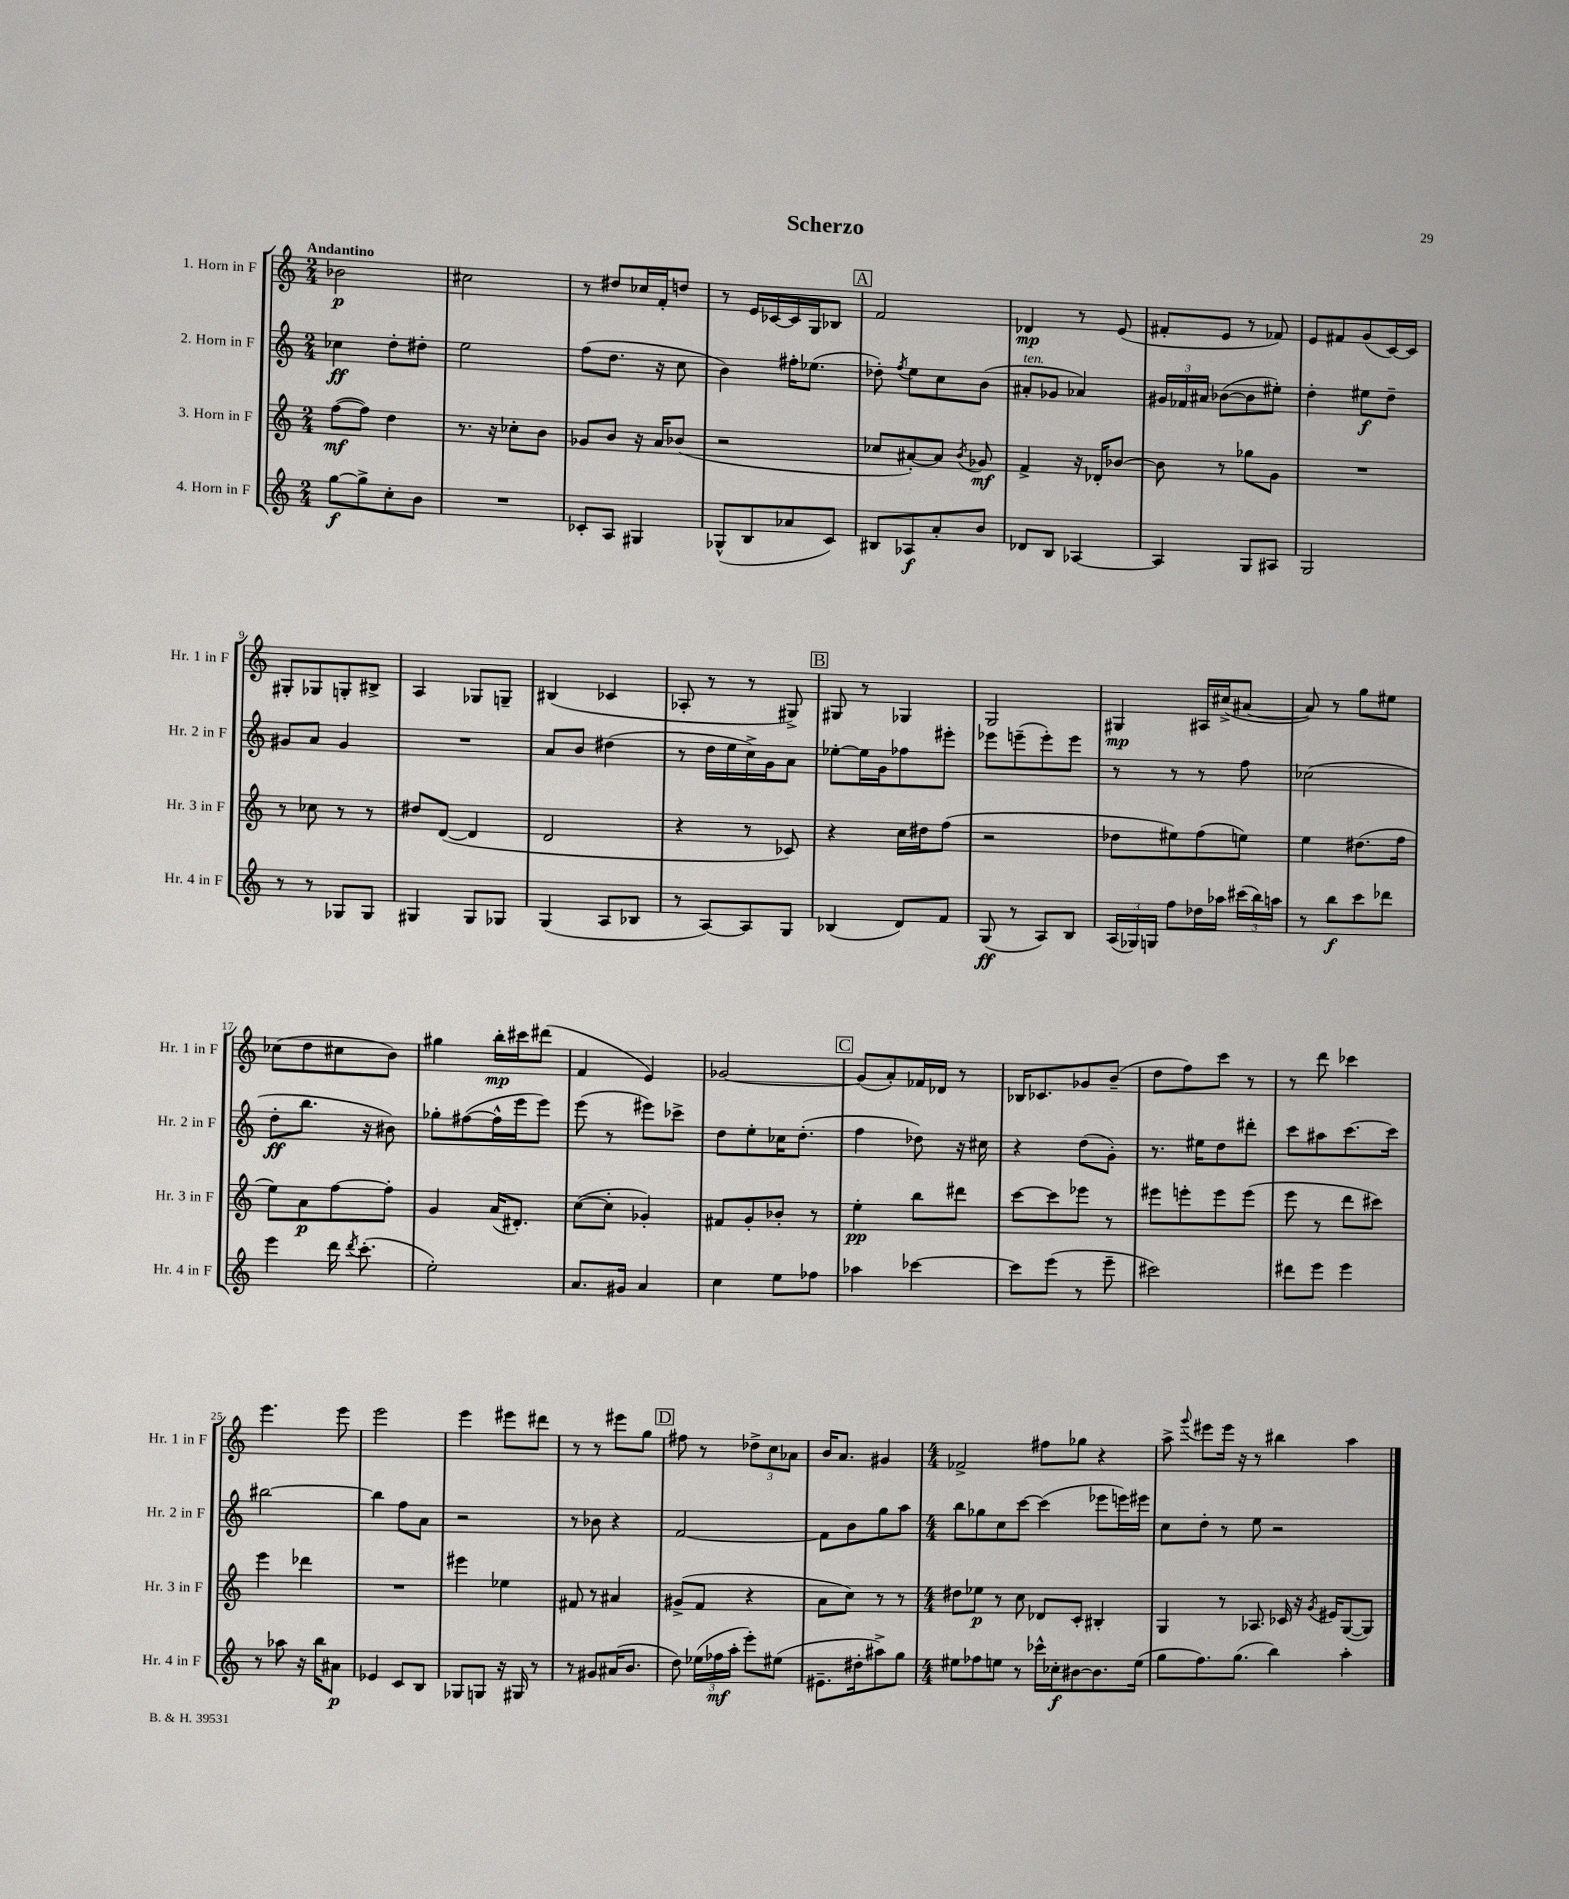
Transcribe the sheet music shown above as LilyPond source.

\header { title = "Scherzo" }
<<
\new StaffGroup <<
\new Staff = "s0" \with { instrumentName = "1. Horn in F" shortInstrumentName = "Hr. 1 in F" } {
    \clef treble \key c \major \numericTimeSignature \time 2/4 \tempo "Andantino"
    \autoBeamOff bes'2\p |
    cis''2 |
    r8 dis''8[ ces''16 f'16-. d''8] |
    r8 e'16[ ces'16~ ces'16 g16 bes8] |
    \mark \markup { \box "A" } f'2 |
    des'4\mp r8 e'8( |
    fis'8[-. e'8] r8 fes'8) |
    e'8[ fis'8 g'8( c'16~) c'16] |
    gis8[-. ges8 g8-. bis8]-> |
    a4 ges8[ g8]-- |
    bis4( ces'4 |
    aes8-. r8 r8 gis8->) |
    \mark \markup { \box "B" } gis8 r8 ges4 |
    g2 |
    gis4\mp ais16[ cis''16->( ais'8]~ |
    ais'8) r8 g''8[ eis''8] |
    ces''8[( d''8 cis''8 b'8]) |
    gis''4 b''16[-.\mp cis'''16 dis'''8]( |
    f'4 e'4) |
    ges'2~ |
    \mark \markup { \box "C" } ges'8[( a'8-.) fes'16 des'16] r8 |
    bes16[ ces'8. ges'8 b'8]--( |
    d''8[ f''8) c'''8] r8 |
    r8 d'''8 ces'''4 |
    e'''4. e'''8 |
    e'''2 |
    e'''4 eis'''8[ dis'''8] |
    r8 r8 eis'''8[ g''8] |
    \mark \markup { \box "D" } fis''8 r8 \tuplet 3/2 { des''8[-> c''8 aes'8] } |
    b'16[ a'8.] gis'4 |
    \numericTimeSignature \time 4/4 fes'2-> fis''8[ ges''8] r4 |
    a''8-> \appoggiatura { g'''8 } eis'''8[ eis'''16] r16 r8 bis''4 a''4 \bar "|." |
}
\new Staff = "s1" \with { instrumentName = "2. Horn in F" shortInstrumentName = "Hr. 2 in F" } {
    \clef treble \key c \major \numericTimeSignature \time 2/4
    \autoBeamOff ces''4\ff d''8[-. dis''8]-. |
    e''2 |
    f''8[( d''8.] r16 c''8 |
    b'4) fis''16[-. ees''8.]( |
    \mark \markup { \box "A" } des''8-.) \acciaccatura { f''8 } e''8[ c''8 b'8]( |
    ais'8[-.^\markup { \italic "ten." } ges'8] aes'4) |
    \tuplet 3/2 { gis'16[ fes'16 ais'16] } bes'8[~( bes'8 eis''8]-.) |
    d''4-. eis''8[\f d''8]-- |
    gis'8[ a'8] gis'4 |
    R2 |
    a'8[ b'8] dis''4( |
    r8 d''16[ e''16 c''16->) g'16 a'8] |
    \mark \markup { \box "B" } ees''8[~-. ees''16 g'16 fes''8 eis'''8]-. |
    ees'''8[ e'''8--( e'''8-.) e'''8] |
    r8 r8 r8 f''8 |
    ces''2( |
    d''8[-.\ff b''8.] r16 bis'8) |
    ges''8[-. fis''8~( fis''16-^ e'''16 e'''8]) |
    e'''8( r8 eis'''8[) ces'''8]-> |
    d''8[ e''8-. ces''16 d''8.]-.( |
    \mark \markup { \box "C" } f''4 des''8) r16 cis''16 |
    r4 d''8[( g'8]-.) |
    r8. eis''16[ d''8 dis'''8]-. |
    c'''8[ ais''8 c'''8.~ c'''16] |
    bis''2~ |
    bis''4 f''8[ a'8] |
    r2 |
    r8 bes'8 r4 |
    \mark \markup { \box "D" } f'2~ |
    f'8[ b'8 g''8 a''8] |
    \numericTimeSignature \time 4/4 b''8[ ges''8 c''8 c'''8]~ c'''4( ees'''8[ e'''16) eis'''16] |
    c''8[ d''8]-. r8 e''8 r2 \bar "|." |
}
\new Staff = "s2" \with { instrumentName = "3. Horn in F" shortInstrumentName = "Hr. 3 in F" } {
    \clef treble \key c \major \numericTimeSignature \time 2/4
    \autoBeamOff f''8[~\mf( f''8]) d''4 |
    r8. r16 ces''8[-. b'8] |
    ges'8[ b'8] r16 a'16[ bes'8]( |
    r2 |
    \mark \markup { \box "A" } ces''8[ ais'8~-.) ais'8] \acciaccatura { b'8 } ges'8\mf |
    f'4-> r16 des'16[-. bes'8]~ |
    bes'8 r8 ges''8[ g'8] |
    R2 |
    r8 ces''8 r8 r8 |
    dis''8[ d'8]~( d'4 |
    d'2 |
    r4 r8 ces'8) |
    \mark \markup { \box "B" } r4 c''16[ dis''16 f''8]( |
    r2 |
    des''8[ eis''8) f''8( e''8]) |
    e''4 dis''8.[( f''16] |
    e''8[) a'8\p f''8~ f''8]-. |
    g'4 a'16[( dis'8.]-.) |
    c''8[~( c''8]-. ges'4-.) |
    fis'8[ g'8-. bes'8]-. r8 |
    \mark \markup { \box "C" } e''4-.\pp b''8[ dis'''8] |
    c'''8[~ c'''8 ees'''8] r8 |
    eis'''8[ e'''8-. e'''8 e'''8]( |
    e'''8 r8 d'''8[ cis'''8]) |
    e'''4 des'''4 |
    R2 |
    eis'''4 ees''4 |
    fis'8 r8 ais'4 |
    \mark \markup { \box "D" } gis'8[->( f'8] r4 |
    a'8[ c''8]) r8 r8 |
    \numericTimeSignature \time 4/4 dis''8[ ees''8]\p r8 c''8 des'8[ c'8]-. bis4-. |
    g4 r8 aes8. ces'16 r16 \acciaccatura { g'8 } eis'16[ g8~( g8]) \bar "|." |
}
\new Staff = "s3" \with { instrumentName = "4. Horn in F" shortInstrumentName = "Hr. 4 in F" } {
    \clef treble \key c \major \numericTimeSignature \time 2/4
    \autoBeamOff g''8[~\f g''8-> c''8-. b'8] |
    R2 |
    ces'8[-. a8] gis4 |
    ges8[-^( b8 aes'8 c'8]) |
    \mark \markup { \box "A" } bis8[ aes8\f a'8-. b'8] |
    des'8[ b8] aes4~ |
    aes4 g8[ ais8] |
    g2 |
    r8 r8 ges8[ ges8] |
    gis4 gis8[ ges8] |
    g4( a8[ bes8] |
    r8 a8[~) a8 g8] |
    \mark \markup { \box "B" } bes4( d'8[) f'8] |
    g8\ff( r8 a8[) b8] |
    \tuplet 3/2 { a16[( ges16) g16] } f''8[ des''16 aes''16] \tuplet 3/2 { cis'''16[( b''16) a''16] } |
    r8 b''8[\f c'''8 des'''8] |
    e'''4 d'''16 \acciaccatura { d'''8 } c'''8.-.( |
    e''2-.) |
    a'8.[ gis'16] a'4 |
    c''4 e''8[ fes''8] |
    \mark \markup { \box "C" } aes''4 ces'''4~ |
    ces'''8[ e'''8]( r8 e'''8-- |
    cis'''2) |
    dis'''8[ e'''8] e'''4 |
    r8 aes''8 r16 b''16[ ais'8]\p |
    ees'4 c'8[ b8] |
    ges8[ g8] r16 gis16 r8 |
    r8 gis'8[ ais'16( b'8.] |
    \mark \markup { \box "D" } d''8) \tuplet 3/2 { ees''16[( fes''16\mf a''16]-. } e'''8[-.) eis''8]( |
    eis'8.[-- dis''16-. ais''8->) g''8] |
    \numericTimeSignature \time 4/4 eis''8[ fes''8 e''8] r8 ces'''16[-^ ces''16-.\f bis'8~ bis'8. e''16]( |
    g''8[ f''8.) g''8.]( b''4) a''4-. \bar "|." |
}
>>
>>
